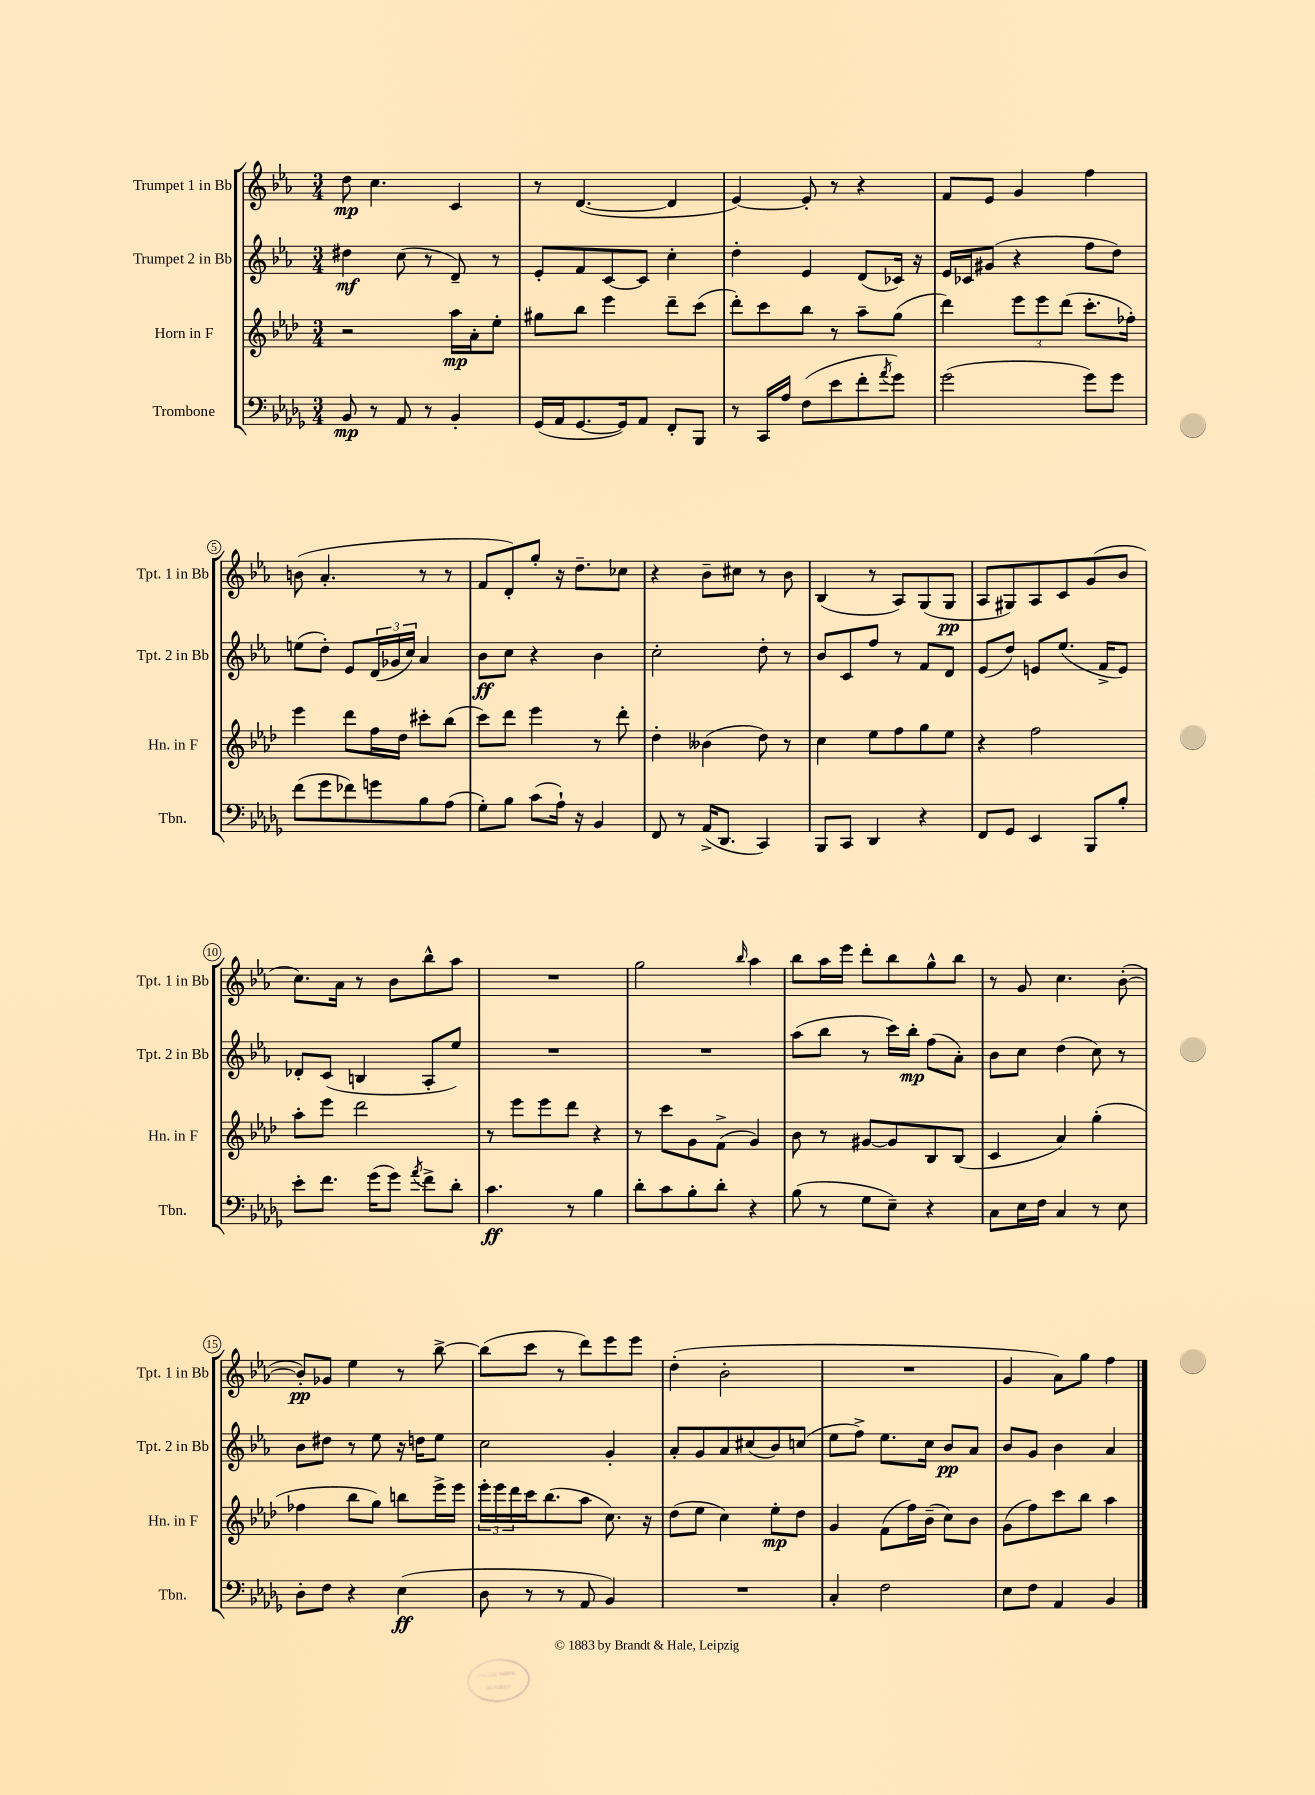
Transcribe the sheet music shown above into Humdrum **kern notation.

**kern	**kern	**kern	**kern
*staff4	*staff3	*staff2	*staff1
*clefF4	*clefG2	*clefG2	*clefG2
*k[b-e-a-d-g-]	*k[b-e-a-d-]	*k[b-e-a-]	*k[b-e-a-]
*M3/4	*M3/4	*M3/4	*M3/4
8BB-	2r	4dd#	8dd
8r	.	.	4.cc
8AA-	.	(8cc	.
8r	.	8r	.
4BB-'	16aa-	8d~)	4c
.	16a-'	.	.
.	8ee-'	8r	.
=	=	=	=
(16GG-	8gg#	8e-'	8r
16AA-	.	.	.
[8.GG-	8bb-	8f	([4.d
.	4eee-	[8c	.
16GG-])	.	.	.
8AA-	.	8c]	.
8FF'	8ddd-~	4cc'	4d]
8BBB-	(8ccc	.	.
=	=	=	=
8r	8ddd-')	4dd'	[4e-)
16CC	8ccc	.	.
16A-	.	.	.
(8F	8bb-	4e-	8e-']
8e-	8r	.	8r
8f'	8aa-~	(8d	4r
8qa-	.	.	.
8g-)	(8gg	16c-)	.
.	.	16r	.
=	=	=	=
(2g-	4ddd-)	16e-	8f
.	.	16c-	.
.	.	(8g#	8e-
.	12eee-	4r	4g
.	12eee-	.	.
.	(12ddd-	.	.
8g-)	8.ccc'	8ff	4ff
8g-	.	8dd)	.
.	16ff-')	.	.
=	=	=	=
(8f	4eee-	(8ee	(8b
8g-	.	8dd')	4.a-'
8f-)	8ddd-	8e-	.
8g	16ff	(24d	.
.	.	24g-	.
.	16dd-	.	.
.	.	24cc)	.
8B-	8ccc#'	4a-	8r
(8A-	(8bb-	.	8r
=	=	=	=
8G-')	8ccc)	8b-	8f
8B-	8ddd-	8cc	8d')
(8c	4eee-	4r	8gg'
16A-`)	.	.	16r
16r	.	.	8.dd~
4BB-	8r	4b-	.
.	8ddd-'	.	8cc-
=	=	=	=
8FF	4dd-'	2cc'	4r
8r	.	.	.
(16AA-^	(4b--	.	8b-~
8.DD-	.	.	.
.	.	.	8cc#
4CC)	8dd-)	8dd'	8r
.	8r	8r	8b-
=	=	=	=
8BBB-	4cc	8b-	(4B-
8CC	.	8c	.
4DD-	8ee-	8ff	8r
.	8ff	8r	8A-)
4r	8gg	8f	(8G
.	8ee-	8d	8G
=	=	=	=
8FF	4r	(8e-	8A-
8GG-	.	8dd)	8G#)
4EE-	2ff	8e	8A-
.	.	(8.ee-	8c
8BBB-	.	.	(8g
.	.	16f^	.
8B-'	.	8e)	8b-
=	=	=	=
8e-'	8aa-'	8d-'	8.cc)
8.f	8eee-	(8c	.
.	.	.	16a-
.	2ddd-	4B	8r
(16g-	.	.	.
8g-)	.	.	8b-
8qa-	.	.	.
8f^	.	8A-'	8bb-^^
8d-'	.	8ee-)	8aa-
=	=	=	=
4.c	8r	2.r	2.r
.	8eee-	.	.
.	8eee-	.	.
8r	8ddd-	.	.
4B-	4r	.	.
=	=	=	=
8d-'	8r	2.r	2gg
8c	8ccc	.	.
8B-'	8g	.	.
8d-'	(8f^	.	.
.	.	.	16qqbb-
4r	4g)	.	4aa-
=	=	=	=
(8B-	8b-	(8aa-	8bb-
8r	8r	8bb-	16aa-
.	.	.	16eee-
8G-	[8g#	8r	8ddd'
8E-~)	8g#]	16ccc)	8bb-
.	.	16bb-'	.
4r	8B-	(8ff	8gg^^
.	(8B-	8a-')	8bb-
=	=	=	=
8C	4c	8b-	8r
16E-	.	8cc	8g
16F	.	.	.
4C	4a-)	(4dd	4.cc
8r	(4gg'	8cc)	.
8E-	.	8r	([8b-'
=	=	=	=
8D-'	4ff-	8b-	8b-'])
8F	.	8dd#	8g-
4r	8bb-	8r	4ee-
.	8gg)	8ee-	.
(4E-	8bb	16r	8r
.	.	16dd	.
.	16eee-^	8ee-	[8bb-^
.	16eee-	.	.
=	=	=	=
8D-	24eee-'	2cc	(8bb-]
.	24eee-	.	.
.	24ddd-	.	.
8r	16ccc	.	8ccc
.	(8.bb-	.	.
8r	.	.	8r
8AA-	8aa-	.	8ddd)
4BB-)	8.cc)	4g'	8eee-
.	.	.	8eee-
.	16r	.	.
=	=	=	=
2.r	(8dd-	8a-'	(4dd'
.	8ee-	8g	.
.	4cc)	8a-	2b-'
.	.	(8cc#	.
.	8ee-'	8b-)	.
.	8dd-	(8cc	.
=	=	=	=
4C'	4g	8ee-	2.r
.	.	8ff^)	.
2F	(8f	8.ee-	.
.	16ff)	.	.
.	(16b-~	16cc	.
.	8cc)	8b-	.
.	8b-	8a-	.
=	=	=	=
8E-	(8g	8b-	4g
8F	8ff)	8g	.
4AA-	8ccc	4b-	8a-)
.	8bb-	.	8gg
4BB-	4aa-	4a-	4ff
==	==	==	==
*-	*-	*-	*-
